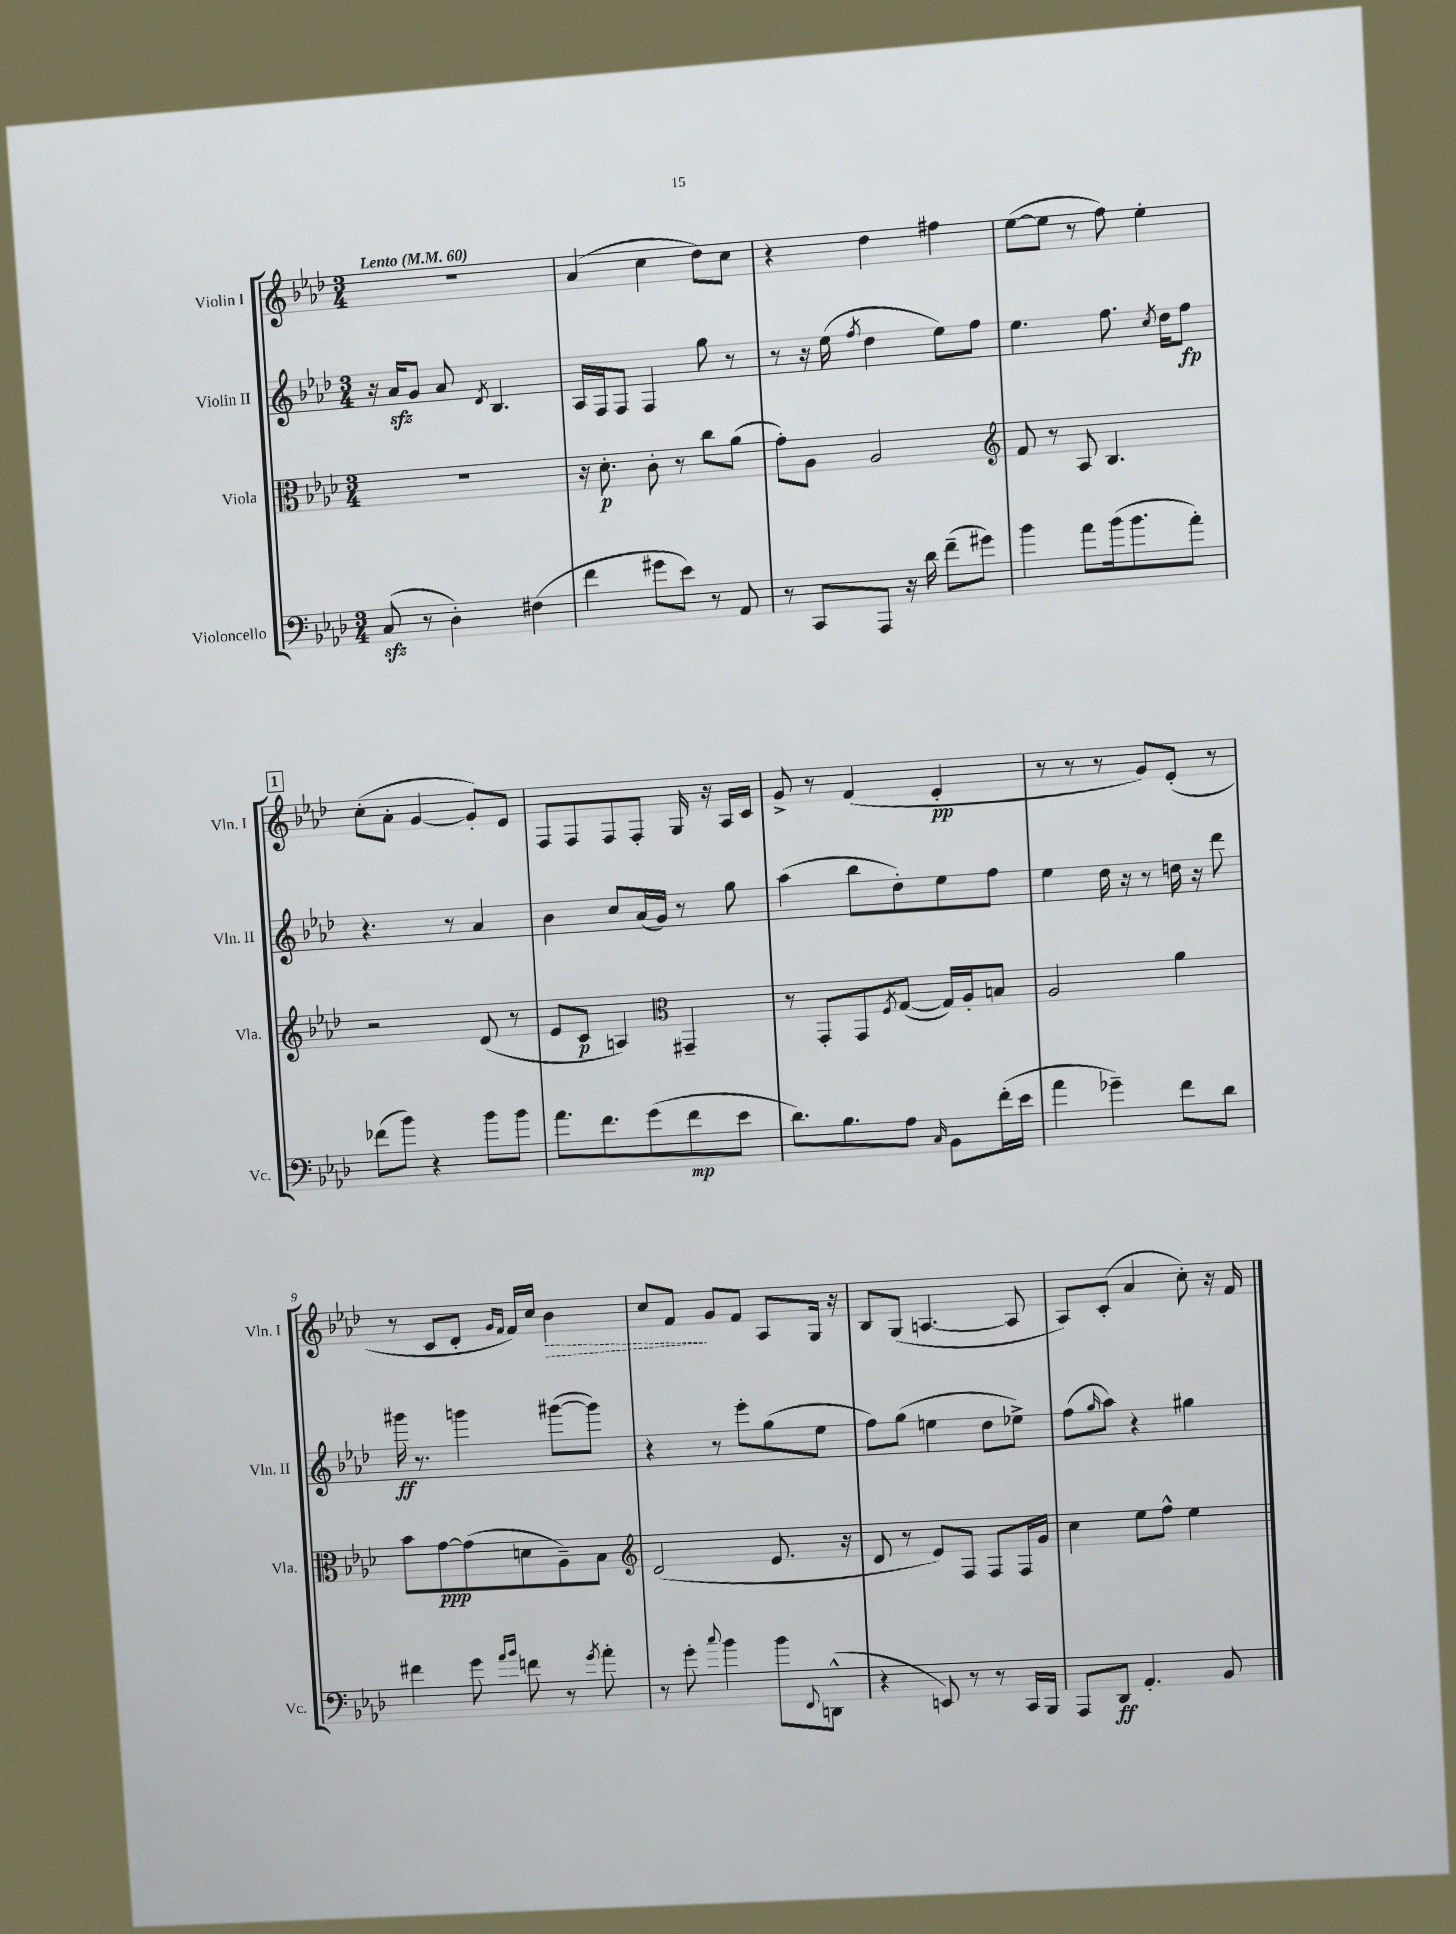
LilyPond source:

<<
\new StaffGroup <<
\new Staff = "s0" \with { instrumentName = "Violin I" shortInstrumentName = "Vln. I" } {
    \clef treble \key aes \major \numericTimeSignature \time 3/4 \tempo "Lento" 4 = 60
    R2. |
    aes'4( c''4 des''8) c''8 |
    r4 des''4 fis''4 |
    ees''8~( ees''8 r8 f''8) ees''4-. |
    \mark \markup { \box "1" } c''8-.( aes'8-. g'4~ g'8-.) ees'8 |
    f8 f8 f8 f8-. g16 r16 aes16 c'16 |
    g'8-> r8 f'4( ees'4-.\pp |
    r8 r8 r8 g'8) ees'8-.( r8 |
    r8 c'8 des'8-. \grace { g'16 f'16 } f'16) c''16 \once \override Hairpin.style = #'dashed-line bes'4\> |
    c''8 f'8\! g'8 f'8 aes8 g16 r16 |
    bes8 g8( a4.~ a8 |
    aes8) c'8-.( aes'4 c''8-.) r16 f'16 \bar "|." |
}
\new Staff = "s1" \with { instrumentName = "Violin II" shortInstrumentName = "Vln. II" } {
    \clef treble \key aes \major \numericTimeSignature \time 3/4
    r16 aes'16\sfz g'8 aes'8 \acciaccatura { des'8 } bes4. |
    aes16 f16 f8 f4 g''8 r8 |
    r8 r16 ees''16( \acciaccatura { f''8 } des''4 ees''8) f''8 |
    ees''4. f''8. \acciaccatura { c''8 } des''16 f''8\fp |
    \mark \markup { \box "1" } r4. r8 aes'4 |
    bes'4 c''8 aes'16( g'16) r8 g''8 |
    aes''4( bes''8 des''8-.) ees''8 f''8 |
    ees''4 des''16 r16 r8 d''16 r16 des'''8 |
    gis'''16\ff r8. g'''4 gis'''8~( gis'''8) |
    r4 r8 ees'''8-. g''8( ees''8 |
    f''8) g''8( e''4 des''8 ees''8->) |
    f''8( \grace { g''16 } aes''8) r4 gis''4 \bar "|." |
}
\new Staff = "s2" \with { instrumentName = "Viola" shortInstrumentName = "Vla." } {
    \clef alto \key aes \major \numericTimeSignature \time 3/4
    R2. |
    r16 des'8.-.\p c'8-. r8 c''8 aes'8( |
    g'8-.) aes8 aes2 |
    \clef treble f'8 r8 aes8 bes4. |
    \mark \markup { \box "1" } r2 des'8( r8 |
    ees'8 c'8\p a4) \clef alto gis,4-- |
    r8 g,8-. g,8 \acciaccatura { f8 } g8~( g16) aes16-. b8 |
    aes2 aes'4 |
    bes'8 g'8~\ppp g'8( d'8 aes8--) bes8 |
    \clef treble des'2( ees'8. r16 |
    des'8 r8 ees'8) f8 f8 f16 g'16 |
    c''4 ees''8 f''8-^ ees''4 \bar "|." |
}
\new Staff = "s3" \with { instrumentName = "Violoncello" shortInstrumentName = "Vc." } {
    \clef bass \key aes \major \numericTimeSignature \time 3/4
    c8\sfz( r8 des4-.) fis4( |
    f'4 gis'8 ees'8) r8 aes,8 |
    r8 c,8 aes,,8 r16 des'16 f'8--( gis'8) |
    bes'4 aes'8 bes'16( bes'8. aes'8-.) |
    \mark \markup { \box "1" } fes'8( bes'8) r4 bes'8 bes'8 |
    aes'8. f'8. g'8( f'8\mp ees'8 |
    des'8.) bes8. aes8 \grace { c16 } bes,8 f'16-.( ees'16 |
    aes'4 ges'4--) f'8 des'8 |
    fis'4 g'8 \grace { aes'16 bes'16 } f'8 r8 \acciaccatura { g'8 } aes'8-. |
    r8 g'8-. \appoggiatura { c''8 } bes'4 bes'8 \appoggiatura { f,8 } d,8-^( |
    r4 e,8) r8 r8 c,16 bes,,16 |
    aes,,8 des,8\ff aes,4.-. bes,8 \bar "|." |
}
>>
>>
